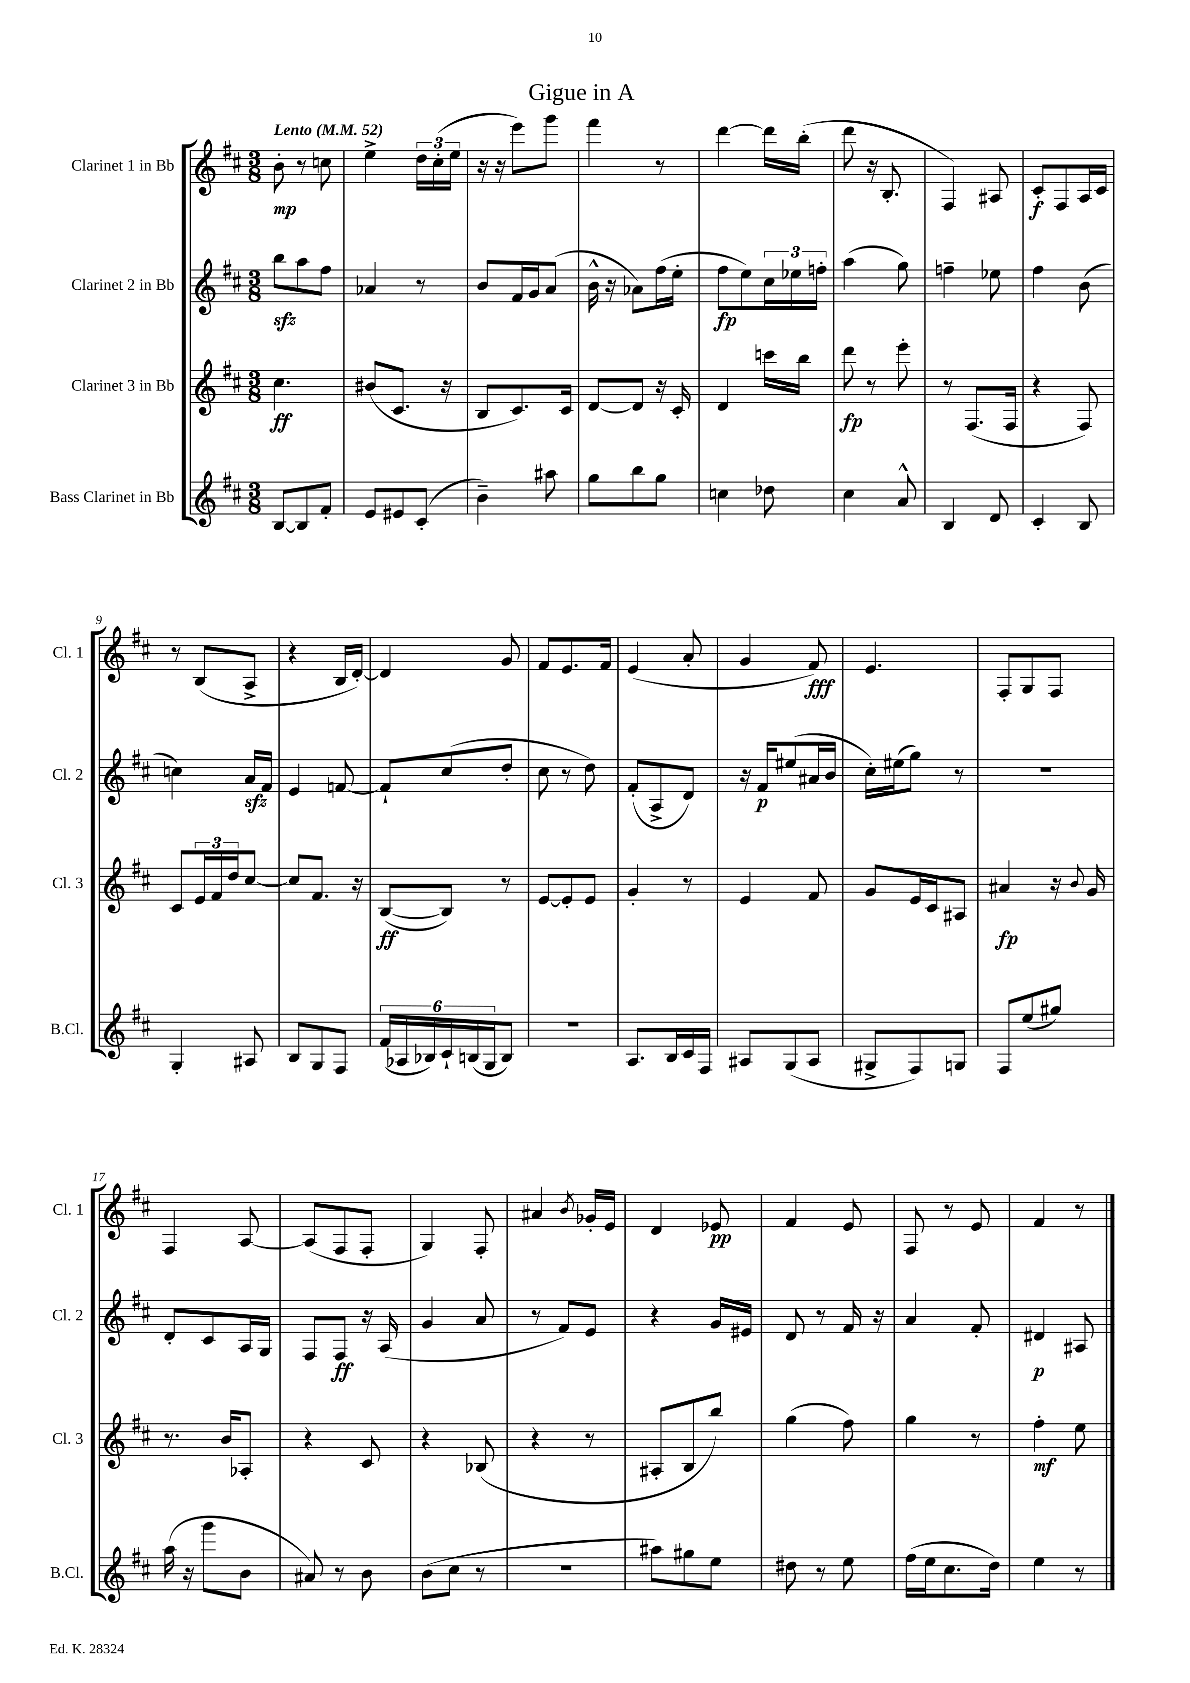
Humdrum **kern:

**kern	**kern	**kern	**kern
*staff4	*staff3	*staff2	*staff1
*clefG2	*clefG2	*clefG2	*clefG2
*k[f#c#]	*k[f#c#]	*k[f#c#]	*k[f#c#]
*M3/8	*M3/8	*M3/8	*M3/8
*MM52	*MM52	*MM52	*MM52
[8B	4.cc#	8bb	8b'
8B]	.	8aa	8r
8f#'	.	8ff#	8cc
=	=	=	=
8e	(8b#	4a-	4ee^
8e#	8.c#	.	.
(8c#'	.	8r	24dd
.	.	.	(24cc#'
.	16r	.	.
.	.	.	24ee
=	=	=	=
4b~)	8B	8b	16r
.	.	.	16r
.	8.c#)	16f#	8eee)
.	.	16g	.
8aa#	.	(8a	8ggg
.	16c#	.	.
=	=	=	=
8gg	[8d	16b^^	4fff#
.	.	16r	.
8bb	8d]	8a-)	.
8gg	16r	(16ff#	8r
.	16c#'	16ee'	.
=	=	=	=
4cc	4d	8ff#	[4ddd
.	.	8ee)	.
8dd-	16ccc	24cc#	16ddd]
.	.	24ee-	.
.	16bb	.	(16bb'
.	.	24ff'	.
=	=	=	=
4cc#	8ddd	(4aa	8ddd
.	8r	.	16r
.	.	.	8.B'
8a^^	8eee'	8gg)	.
=	=	=	=
4B	8r	4ff~	4F#)
.	(8.F#	.	.
8d	.	8ee-	8A#
.	16F#	.	.
=	=	=	=
4c#'	4r	4ff#	8c#'
.	.	.	8F#
8B	8F#)	(8b	16A
.	.	.	16c#
=	=	=	=
4G'	8c#	4cc)	8r
.	24e	.	(8B
.	24f#	.	.
.	24dd	.	.
8A#	[8cc#	16a	8A^
.	.	16f#	.
=	=	=	=
8B	8cc#]	4e	4r
8G	8.f#	.	.
8F#	.	[8f	16B
.	16r	.	[16d')
=	=	=	=
(24f#	([8B	8f`]	4d]
24A-	.	.	.
24B-)	.	.	.
24c#`	8B])	(8cc#	.
(24B	.	.	.
24G	.	.	.
8B)	8r	8dd'	8g
=	=	=	=
4.r	[8e	8cc#	8f#
.	8e']	8r	8.e
.	8e	8dd)	.
.	.	.	16f#
=	=	=	=
8.A	4g'	(8f#'	(4e
.	.	8A^	.
16B	.	.	.
16c#	8r	8d)	8a'
16F#	.	.	.
=	=	=	=
8A#	4e	16r	4g
.	.	16f#	.
(8G	.	(8ee#	.
8A#	8f#	16a#	8f#)
.	.	16b	.
=	=	=	=
8G#^	8g	16cc#')	4.e
.	.	(16ee#	.
8F#)	16e	8gg)	.
.	16c#	.	.
8G	8A#	8r	.
=	=	=	=
8F#	4a#	4.r	8F#'
(8ee	.	.	8G
8gg#)	16r	.	8F#
.	8qqb	.	.
.	16g	.	.
=	=	=	=
(16aa	8.r	8d'	4F#
16r	.	.	.
8ggg	.	8c#	.
.	16b	.	.
8b	8A-'	16A	[8A
.	.	16G	.
=	=	=	=
8a#)	4r	8F#	(8A]
8r	.	8F#	8F#
8b	8c#	16r	8F#'
.	.	(16A	.
=	=	=	=
(8b	4r	4g	4G)
8cc#	.	.	.
8r	(8B-	8a	8F#'
=	=	=	=
4.r	4r	8r	4a#
.	.	8f#)	.
.	.	.	8qb
.	8r	8e	16g-'
.	.	.	16e
=	=	=	=
8aa#)	8A#'	4r	4d
8gg#	8B	.	.
8ee	8bb)	16g	8e-
.	.	16e#	.
=	=	=	=
8dd#	(4gg	8d	4f#
8r	.	8r	.
8ee	8ff#)	16f#	8e
.	.	16r	.
=	=	=	=
(16ff#	4gg	4a	8F#
16ee	.	.	.
8.cc#	.	.	8r
.	8r	8f#'	8e
16dd)	.	.	.
=	=	=	=
4ee	4ff#'	4d#	4f#
8r	8ee	8A#	8r
==	==	==	==
*-	*-	*-	*-
